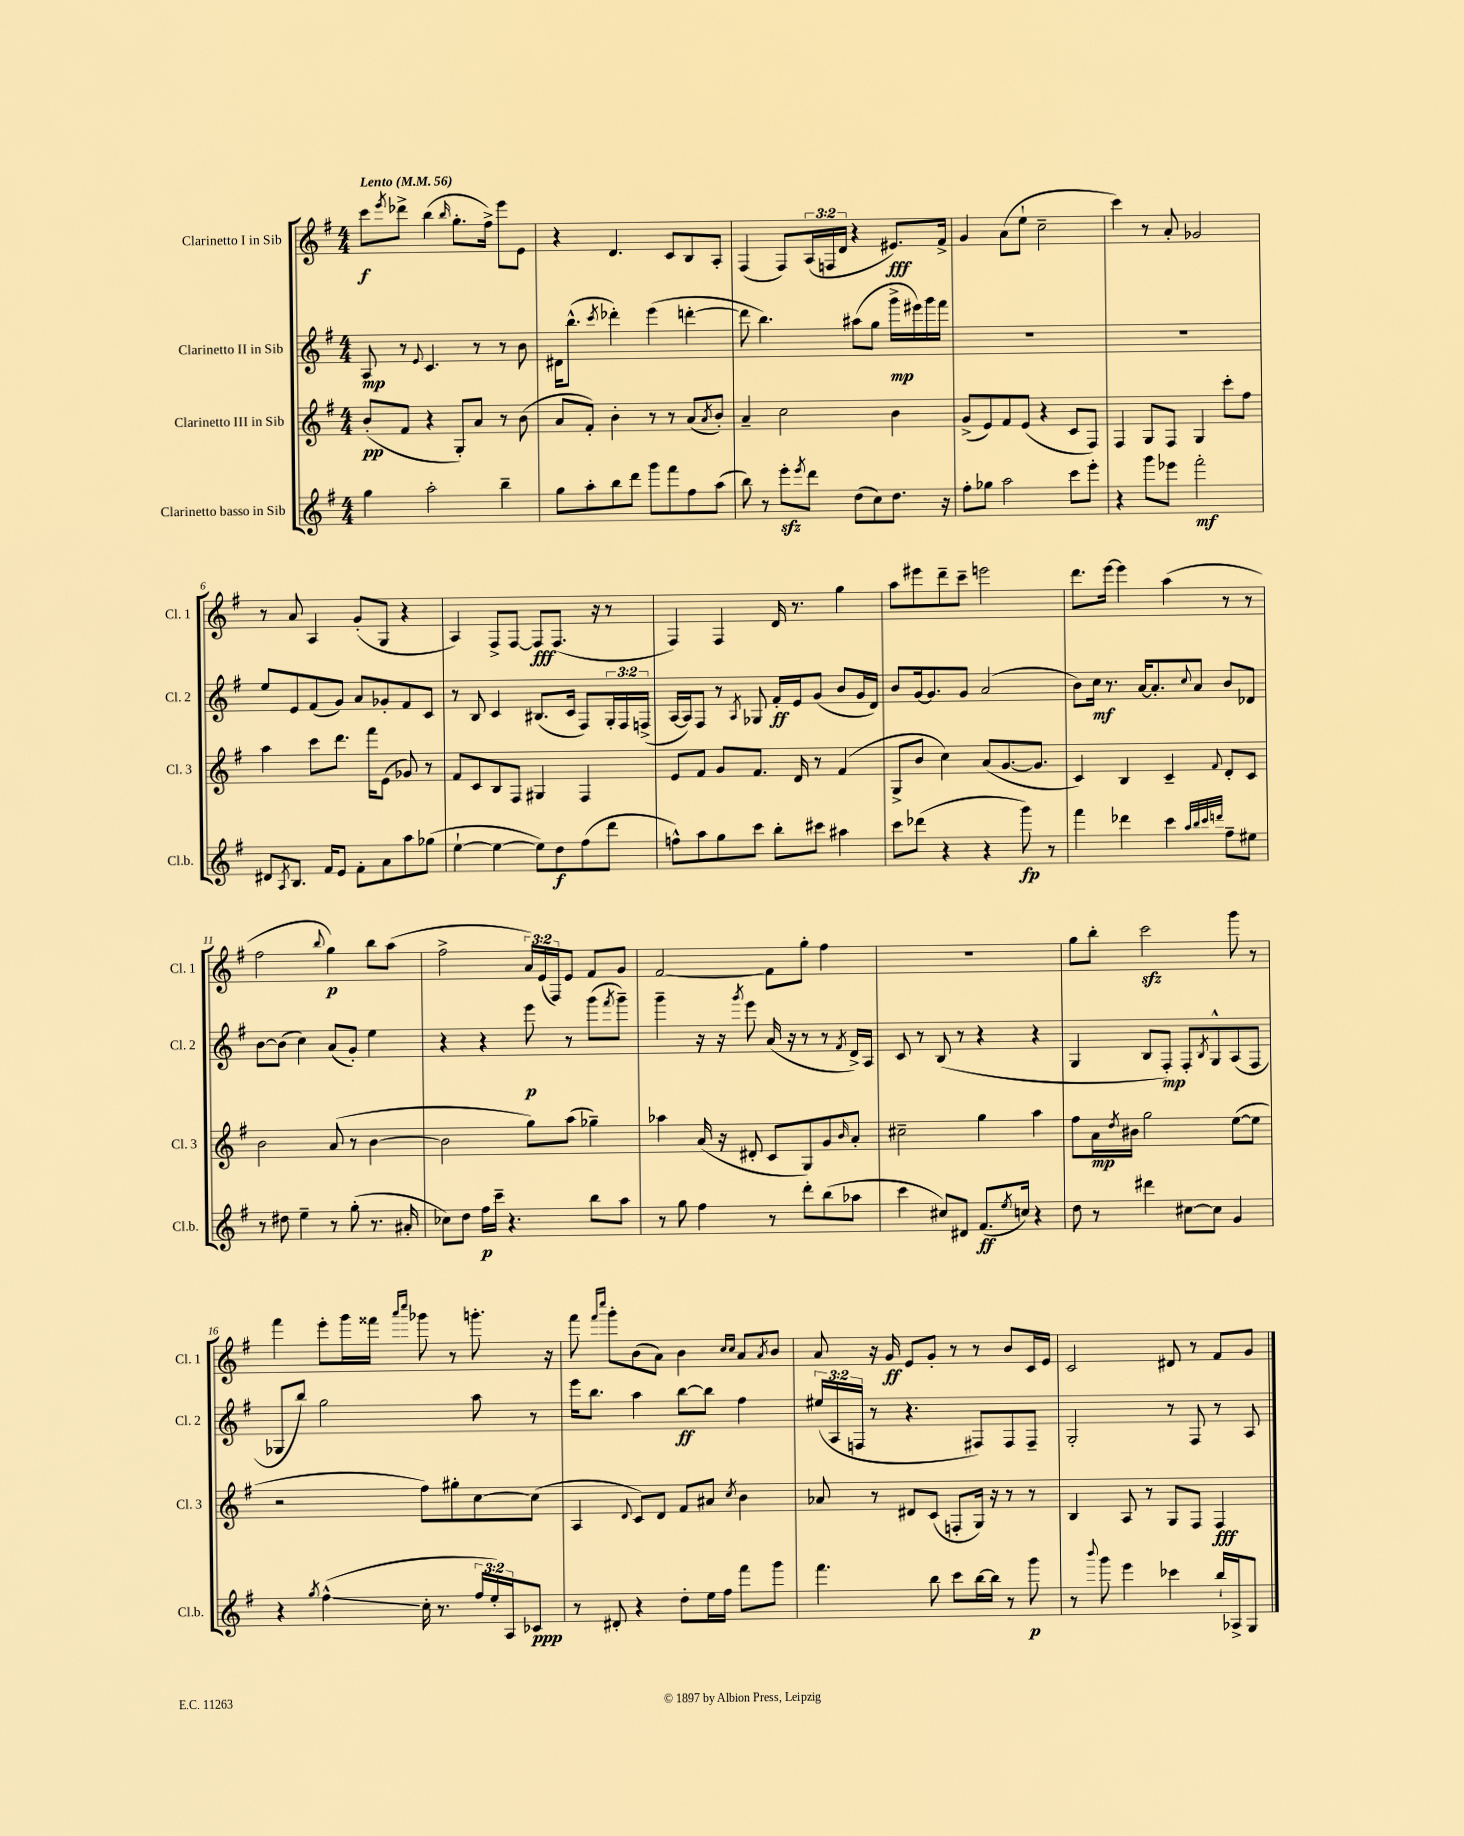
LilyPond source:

<<
\new StaffGroup <<
\new Staff = "s0" \with { instrumentName = "Clarinetto I in Sib" shortInstrumentName = "Cl. 1" } {
    \clef treble \key g \major \numericTimeSignature \time 4/4 \override Staff.TupletNumber.text = #tuplet-number::calc-fraction-text \tempo "Lento" 4 = 56
    c'''8\f \acciaccatura { e'''8 } des'''8-> b''4( \grace { b''16 } g''8.-. fis''16->) e'''8 e'8 |
    r4 d'4. c'8 b8 a8-. |
    fis4( fis8) \tuplet 3/2 { a16( f16 d'16 } r4 eis'8.\fff) fis'16-> |
    g'4 a'8( e''8-! c''2-- |
    c'''4) r8 a'8-. ges'2 |
    r8 a'8 a4 g'8-.( g8 r4 |
    a4) fis8-> fis8~ fis8\fff fis8.( r16 r8 |
    fis4) fis4 d'16 r8. g''4 |
    a''8 eis'''8 d'''8-- c'''8-- e'''2 |
    d'''8. e'''16~ e'''4 a''4( r8 r8 |
    fis''2 \appoggiatura { b''8 } g''4\p) b''8 a''8( |
    fis''2-> \tuplet 3/2 { a'16) e'16( fis16) } e'8 fis'8 g'8 |
    fis'2~ fis'8 g''8-. fis''4 |
    R1 |
    g''8 b''8-. c'''2\sfz g'''8 r8 |
    fis'''4 e'''8-. g'''16 fisis'''16 \grace { a'''16 c''''16 } ges'''8 r8 g'''8.-. r16 |
    fis'''8 \grace { fis'''16 c''''16 } g'''8-. b'8( a'8) b'4 \grace { c''16 c''16 } a'8 \acciaccatura { a'8 } b'8 |
    a'8 r16 g'16\ff e'8 g'8-. r8 r8 b'8 c'16 e'16 |
    c'2 dis'8 r8 fis'8 g'8 \bar "|." |
}
\new Staff = "s1" \with { instrumentName = "Clarinetto II in Sib" shortInstrumentName = "Cl. 2" } {
    \clef treble \key g \major \numericTimeSignature \time 4/4 \override Staff.TupletNumber.text = #tuplet-number::calc-fraction-text
    a8\mp r8 \appoggiatura { e'8 } c'4. r8 r8 b'8 |
    dis'16 b''8.-^( \acciaccatura { c'''8 } des'''4-.) e'''4( d'''4~-. |
    d'''8 b''4.) ais''8( g''8 g'''16->\mp eis'''16) g'''16 fis'''16 |
    R1 |
    R1 |
    e''8 e'8 fis'8( g'8) a'8 ges'8-. fis'8 c'8 |
    r8 b8 c'4 bis8.( c'16 fis8) \tuplet 3/2 { g16-. fis16 f16->( } |
    a16~ a16) fis8 r8 \acciaccatura { a8 } ges8 fis'16-.\ff e'16 g'8( b'8 g'16 d'16) |
    b'8 g'16~ g'8. g'8 a'2( |
    b'8) c''16\mf r8. a'16~ a'8.-. \appoggiatura { c''8 } a'8 b'8 des'8 |
    b'8~ b'8( c''4) a'8( g'8-.) e''4 |
    r4 r4 e'''8\p r8 g'''8( \acciaccatura { fis'''8 } g'''8--) |
    g'''4-- r16 r16 \acciaccatura { g'''8 } e'''8 a'16( r16 r8 r8 \acciaccatura { fis'8 } d'16->) a16 |
    c'8 r8 b8( r8 r4 r4 |
    g4 b8 fis8-.\mp) fis8-. \acciaccatura { b8 } g8-^ a8( fis8 |
    ges8 b''8) g''2 a''8 r8 |
    e'''16 b''8. a''4 b''8~\ff b''8 fis''4 |
    \tuplet 3/2 { eis''16( a16 f16 } r8 r4. fis8) fis8 fis8-- |
    g2-. r8 fis8 r8 a8 \bar "|." |
}
\new Staff = "s2" \with { instrumentName = "Clarinetto III in Sib" shortInstrumentName = "Cl. 3" } {
    \clef treble \key g \major \numericTimeSignature \time 4/4
    b'8-.\pp( fis'8 r4 g8-.) a'8 r8 b'8( |
    a'8 fis'8-.) b'4-. r8 r8 a'8( \acciaccatura { a'8 } b'8-.) |
    a'4-- c''2 b'4 |
    g'8->( e'8) fis'8 e'8( r4 c'8 fis8) |
    fis4 g8 fis8 g4 c'''8-. fis''8 |
    a''4 c'''8 d'''8. fis'''16 e'8( ges'8) r8 |
    fis'8 c'8 b8 fis8 gis4 fis4 |
    e'8 fis'8 g'8 fis'8. d'16 r8 fis'4( |
    g8-> b'8 c''4) a'8( g'8.~ g'8. |
    c'4) b4 c'4-- \appoggiatura { fis'8 } d'8-. c'8 |
    b'2 a'8( r8 b'4~ |
    b'2 g''8) a''8( ges''4--) |
    aes''4 a'16( r16 dis'8-. c'8 g8) g'8 \grace { b'16 } a'8-. |
    cis''2-- g''4 a''4 |
    fis''8 a'16\mp \acciaccatura { d''8 } bis'16 g''2 e''8~( e''8 |
    r2 fis''8) gis''8-. c''8~ c''8( |
    a4 \appoggiatura { d'8 } c'8) d'8 fis'8 ais'8 \acciaccatura { c''8 } b'4 |
    aes'8 r8 dis'8 c'8( f8-. g16) r16 r8 r8 |
    b4 a8 r8 g8 fis8 fis4\fff \bar "|." |
}
\new Staff = "s3" \with { instrumentName = "Clarinetto basso in Sib" shortInstrumentName = "Cl.b." } {
    \clef treble \key g \major \numericTimeSignature \time 4/4 \override Staff.TupletNumber.text = #tuplet-number::calc-fraction-text
    g''4 a''2-. b''4-- |
    g''8 a''8-. b''8 d'''8 g'''8 fis'''8 fis''8 a''8( |
    b''8) r8 e'''8-.\sfz \acciaccatura { e'''8 } d'''8 d''8( c''8) d''8. r16 |
    fis''8-. ges''8 a''2 c'''8 e'''8-. |
    r4 g'''8 ees'''8 fis'''2-.\mf |
    dis'8 \acciaccatura { a8 } b8. fis'16 e'8 fis'8-. a'8 a''8 ges''8( |
    e''4~-! e''4~ e''8) d''8\f fis''8( d'''8 |
    f''8-^) a''8 g''8 c'''8 b''8-. cis'''8 ais''4 |
    c'''8 des'''8( r4 r4 g'''8\fp) r8 |
    fis'''4 des'''4 c'''4 \grace { a''32 b''32 c'''32 d'''32 } fis''8-- eis''8 |
    r8 dis''8 e''4-- r8 g''8-.( r8. ais'16-. |
    ces''8) d''8 fis''16\p c'''16-- r4. b''8 a''8 |
    r8 g''8 fis''4 r8 d'''8-. b''8( aes''8 |
    c'''4 cis''8) dis'8 fis'8.\ff( \acciaccatura { e''8 } c''16) r4 |
    d''8 r8 dis'''4 cis''8~ cis''8 g'4 |
    r4 \acciaccatura { g''8 } fis''4-^\glissando( c''16-. r8. \tuplet 3/2 { fis''16 e''16-.) a16 } ces'8\ppp |
    r8 dis'8-. r4 d''8-. e''16 fis''16 fis'''8 g'''8 |
    fis'''4. b''8 c'''8 b''16~ b''16 r8 g'''8\p |
    r8 \appoggiatura { b'''8 } g'''8 e'''4 ces'''4 b''16-! aes16-> g8 \bar "|." |
}
>>
>>
